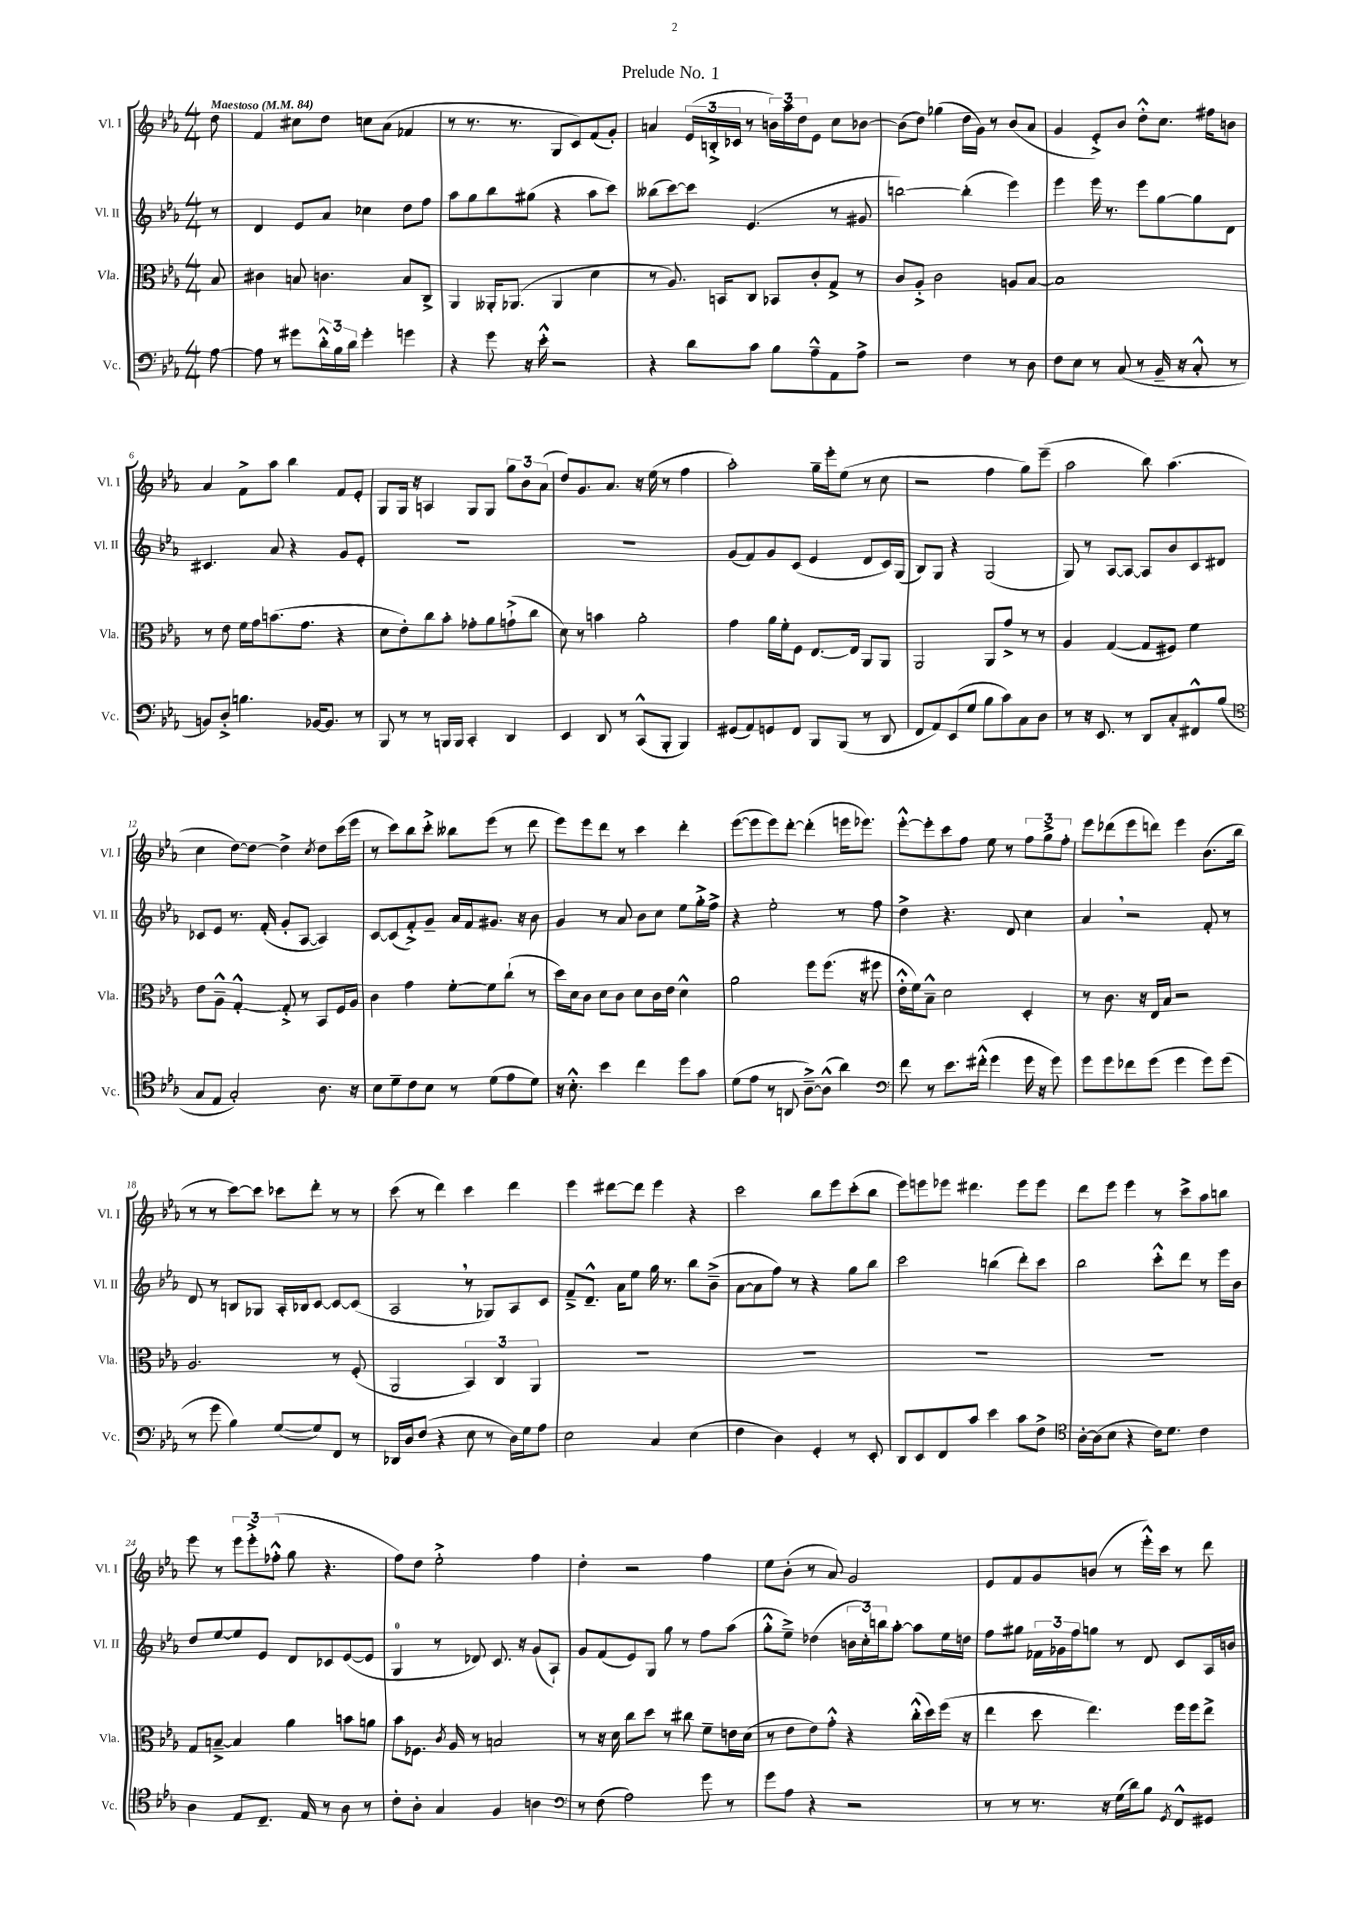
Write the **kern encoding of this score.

**kern	**kern	**kern	**kern
*part4	*part3	*part2	*part1
*staff4	*staff3	*staff2	*staff1
*I"Vc.	*I"Vla.	*I"Vl. II	*I"Vl. I
*I'Vc.	*I'Vla.	*I'Vl. II	*I'Vl. I
*clefF4	*clefC3	*clefG2	*clefG2
*k[b-e-a-]	*k[b-e-a-]	*k[b-e-a-]	*k[b-e-a-]
*M4/4	*M4/4	*M4/4	*M4/4
*MM84	*MM84	*MM84	*MM84
=	=	=	=
!	!	!	!LO:TX:a:B:t=Maestoso
[8A-\	8B-/	8r	8dd\
=1	=1	=1	=1
8A-\]	4c#X\	4d/	4f/
8r	.	.	.
8g#X\L	8Bn/	8e-/L	8cc#X\L
24d'^^\L	4.cn\	8a-/J	8dd\J
24B-\	.	.	.
24d\JJ	.	.	.
4g#'\	.	4cc-X\	8ccn\L
.	.	.	(8a-\J
4gn\	8B/L	8dd\L	4f-X/
.	8C^/J	8ff\J	.
=2	=2	=2	=2
4r	4AA-/	8aa-\L	8r
.	.	8gg\	8.r
8g\	16AA--X'/KL	8bb-\	.
.	(8.AA-X/J	.	8.r
16r	.	(8gg#X\J	.
16e-'^^\	.	.	.
2r	4AA-/	4r	8G/L
.	.	.	8c/)
.	4d\	8aa-\L	(8f/
.	.	8ccc\J)	8g'/J)
=3	=3	=3	=3
4r	8r	(8bb--X\L	4an/
.	8.A-/)	[8ccc\)	.
8d\L	.	8ccc\J]	(24e-/LL
.	.	.	24Bn'^/
.	16BBn/KL	.	.
.	.	.	24c-X/JJ
8c\J	8C/J	(4.e-/	8r
8B-\L	8BB-X/L	.	24bn\LL)
.	.	.	24aa-\
.	.	.	24dd\J
8A-~^^\	8c'/	.	8e-\J
8AA-\	8G^/J	8r	8cc\L
8A-^\J	8r	8g#X/	[8b-X\J
=4	=4	=4	=4
2r	8c/L	[2bbn\)	(8b-\L]
.	8A-'^/J	.	8dd\J)
.	2c\	.	(4gg-X\
4F\	.	(4bb'\]	16dd\LL
.	.	.	16g\JJ)
.	.	.	8r
8r	8An/L	4eee-\)	(8b-/L
8D\	[8B-/J	.	8a-/J
=5	=5	=5	=5
8F\L	1B-]	4eee-\	4g/
8E-\J	.	.	.
8r	.	16eee-\	8e-'^/L)
.	.	8.r	.
(8C/	.	.	8b-/J
8r	.	8eee-\L	8dd'^^\L
16BB-~/	.	[8gg\	8.cc\J
16r	.	.	.
8C'^^/	.	8gg\]	.
.	.	.	16ff#X\KL
8r	.	8d\J	8bn\J
!!LO:LB:g=z
=6	=6	=6	=6
8BBn/L)	8r	4.c#X/	4a-/
8D'^/J	8e-\	.	.
4.Bn\	16f\LL	.	8f^\L
.	16g\J	.	.
.	(8.bn\	8a-/	8aa-\J
.	.	4r	4bb-\
.	8.g\J	.	.
[16BB-X/KL	.	.	.
8.BB-/J]	.	.	.
.	4r	8g/L	8f/L
8r	.	8e-'/J	8e-'/J
=7	=7	=7	=7
8BBB-/	8d\L	1r	8G/L
8r	8e-'\)	.	16G/Jk
.	.	.	16r
8r	8cc\	.	4An/
16BBBn/LL	8b-'\J	.	.
16BBB/JJ	.	.	.
4CC'/	8g-X'\L	.	8G/L
.	8a-\	.	8G/J
4DD/	(8gn`^\	.	12gg\L
.	.	.	12b-\
.	8cc\J	.	.
.	.	.	(12a-\J
=8	=8	=8	=8
4EE-/	8d\)	1r	8dd/L)
.	8r	.	8.g/
8DD/	4bn\	.	.
.	.	.	8.a-/J
8r	.	.	.
(8CC^^/L	2a-'\	.	16r
.	.	.	(16ee-\
8BBB-'/J	.	.	8r
4BBB-/)	.	.	4ff\
=9	=9	=9	=9
(8GG#X/L	4g\	(8g/L	2aa-'\)
8AA-/)	.	8f/)	.
8GGn/	16a-\LL	8g/	.
.	16f'\J	.	.
8FF/J	8F\J	(8c/J	.
8BBB-/L	[8.E-/L	4e-/	16gg~\LL
.	.	.	16eee-'\J
(8BBB-/J	.	.	(8ee-\J
.	16E-/Jk]	.	.
8r	8AA-/L	8d/L	8r
8DD/	8AA-/J	16c/L)	8cc\
.	.	(16G/JJ	.
=10	=10	=10	=10
8FF/L	2AA-/	8B-/L)	2r
8AA-/)	.	8G/J	.
(8EE-/	.	4r	.
8G/J	.	.	.
8B-\L	8AA-/L	(2G/	4ff\
8c\)	8g^/J	.	.
8C\	8r	.	8gg\L)
8D\J	8r	.	(8eee-~\J
=11	=11	=11	=11
8r	4A-/	8G/)	2aa-\
16r	.	8r	.
8.EE-/	.	.	.
.	([4G/	[8A-/L	.
8r	.	8A-/J_	.
8DD/L	8G/L]	8A-/L]	8bb-\)
8C'/	8F#X/J)	8b-/	(4.aa-\
8FF#X^^/	4f\	8c/	.
(8B-/J	.	8d#X/J	.
!!LO:LB:g=z
=12	=12	=12	=12
*clefC4	*	*	*
8G/L	8e-\L	8c-X/L	4cc\
8E-/J	8A-~^^\J	8e-/J	.
2G'/)	[4G'^^/	8.r	[8dd\L)
.	.	.	8dd\J_
.	.	(16f'/	.
.	8G'^/]	8g'/L	4dd^\]
.	8r	[8A-/J	.
.	.	.	8qcc/
8.A-\	8BB-/L	4A-/])	8dd\L
.	16F/L	.	(16ccc\L
16r	16A-/JJ	.	16eee-\JJ
=13	=13	=13	=13
8B-\L	4c\	[8c/L	8r
8d~\	.	(8c/]	8ccc\L)
8c\	4g\	8f'^/)	8bb-\
8B-\J	.	8g~/J	8ccc'^\J
8r	[8f'\L	16a-/LL	8bb--X\L
.	.	16f/J	.
(8d\L	8f\]	8.g#X/J	(8eee-\J
8e-\	(8cc`\J	.	8r
.	.	16r	.
8d\J)	8r	8b-\	8ddd\
=14	=14	=14	=14
16r	16dd\LL)	4g/	8eee-\L)
8.B-'^^\	16d\J	.	.
.	8c\J	.	8eee-\
4b-\	8d\L	8r	8ddd\J
.	8c\J	8a-/	8r
4cc\	8d\L	8b-\L	4ccc\
.	16c\L	8cc\J	.
.	16e-\JJ	.	.
8dd\L	4d^^\	8ee-\L	4ddd'\
8g\J	.	16gg'^\L	.
.	.	16ff^\JJ	.
=15	=15	=15	=15
(8d\L	2a-\	4r	([8eee-\L
8e-\J	.	.	8eee-\]
8r	.	2ee-'\	8eee-\)
8AAn/	.	.	[8ddd'\J
[8A-~^\L)	8ff\L	.	(4ddd'\]
(8A-^^\J]	(8.ff\J	.	.
4a-\)	.	8r	16eeen\KL
.	16r	.	8.eee-X\J)
.	8ff#X\	8ff\	.
=16	=16	=16	=16
*clefF4	*	*	*
8f\	16e-'^^\LL	4dd^\	[8eee-'^^\L
.	16f\J)	.	.
8r	8B-~^^\J	.	8eee-'\]
8.e-\L	2d\	4.r	8ccc\
.	.	.	8ff\J
(16f#X'^^\Jk	.	.	.
4g\	.	.	8ee-\
.	.	8d/	8r
16g\	4D'/	4cc\	12ff\L
16r	.	.	.
.	.	.	12gg^\
8g\)	.	.	.
.	.	.	12ff'\J
=17	=17	=17	=17
8g\L	8r	4a-,/	8eee-\L
8g\	8.c\	.	(8ddd-X\
8f-X\	.	2r	8eee-\
.	16r	.	.
(8g\J	16E-/LL	.	8dddn\J)
.	16B-/JJ	.	.
4g\	2r	.	4eee-\
8g\L)	.	8f'/	(8.b-\L
(8g\J	.	8r	.
.	.	.	16bb-\Jk
!!LO:LB:g=z
=18	=18	=18	=18
8r	2.A-/	8d/	8r
8g\	.	8r	8r
4B-\)	.	8Bn/L	[8ccc\L)
.	.	8G-X/J	8ccc\J]
([8G/L	.	16A-'/LL	8ccc-X\L
.	.	16B-X/J	.
8G/])	.	[8c/J	8ddd'\J
8FF/J	8r	8c/L_	8r
8r	(8F'/	(8c/J]	8r
=19	=19	=19	=19
16DD-X/LL	2AA-/	2A-,/	(8ccc\
16D/J	.	.	.
(8F/J	.	.	8r
4r	.	.	4ddd\)
8E-\	6BB-/)	8r	4ccc\
8r	.	8G-X/L)	.
.	6C/	.	.
16D\LL)	.	8A-/	4ddd\
16G\J	.	.	.
.	6AA-/	.	.
8A-\J	.	8c/J	.
=20	=20	=20	=20
2E-\	1r	8f~^/L	4eee-\
.	.	8.d~^^/J	.
.	.	.	[8ddd#X\L
.	.	16a-\KL	.
.	.	8ee-\J	8ddd#\J]
4C/	.	16gg\	4eee-\
.	.	8.r	.
(4E-\	.	8bb-\L	4r
.	.	(8b-~^\J	.
=21	=21	=21	=21
4F\	1r	[8a-\L	2ccc\
.	.	8a-\]	.
4D\)	.	8ff\J)	.
.	.	8r	.
4GG'/	.	4r	8bb-\L
.	.	.	8eee-\
8r	.	8gg\L	(8ccc'\
8EE-'/	.	8bb-\J	8bb-\J
=22	=22	=22	=22
8DD/L	1r	2ccc\	8eee-\L)
8EE-/	.	.	8eeen\
8FF/	.	.	8eee-X\J
8c/J	.	.	4.ddd#X\
4e-\	.	(4bbn\	.
8c\L	.	8ddd'\L)	8eee-\L
8F^\J	.	8ccc\J	8eee-\J
=23	=23	=23	=23
*clefC4	*	*	*
[16A-'\LL	1r	2bb-\	8ddd\L
(16A-\J]	.	.	.
8B-\J	.	.	8eee-\J
4r	.	.	4eee-\
16c\KL)	.	8ccc'^^\L	8r
8.d\J	.	.	.
.	.	8ddd\J	8ccc^\L
4c\	.	8r	8aa-\
.	.	16eee-\LL	8bbn\J
.	.	16b-\JJ	.
!!LO:LB:g=z
=24	=24	=24	=24
4A-\	8G/L	8dd/L	8eee-\
.	[8Bn~^/J	[8ee-/	8r
8E-/L	4B/]	8ee-/]	12eee-\L
.	.	.	12eee-'^\
8.C~/J	.	8e-/J	.
.	.	.	(12ff-X'^^\J
.	4a-\	8d/L	8gg\
16E-/	.	.	.
8r	.	8c-X/	4.r
8A-\	8bn\L	([8e-/	.
8r	8an\J	8e-/J]	.
=25	=25	=25	=25
8c'\L	8b-\L	4G/	8ff\L)
8A-'\J	8.F-X\J	.	8dd\J
4G/	.	8r	2ee-'^\
.	8qc/	.	.
.	16A-/	.	.
.	8r	8d-X/)	.
4F/	2Bn/	8.c/	.
.	.	16r	.
4An\	.	(8g/L	4ff\
.	.	8A-`/J)	.
=26	=26	=26	=26
*clefF4	*	*	*
8r	8r	8g/L	4dd'\
(8F\	16r	(8f/	.
.	16d\	.	.
2A-\)	8cc\L	8e-/)	2r
.	8dd\J	8G/J	.
.	8r	8gg\	.
.	8cc#X\	8r	.
8g\	8f~\L	8ff\L	4ff\
8r	16en\L	(8aa-\J	.
.	(16d\JJ	.	.
=27	=27	=27	=27
8g\L	8r	8gg'^^\L	8ee-\L
8A-\J	8e-\L	8ee-~^\J)	(8b-'\J
4r	8e-\)	(4dd-X\	8r
.	8g'^^\J	.	8a-/)
2r	4r	24bn\LL	2g/
.	.	24cc'\)	.
.	.	24bbn\J	.
.	.	[8aa-'\J	.
.	(16cc'^^\LL	8aa-\L]	.
.	16dd\)	.	.
.	(16ff\JJ	16ee-\L	.
.	16r	16ddn\JJ	.
=28	=28	=28	=28
8r	4ee-\	8ff\L	8e-/L
8r	.	8gg#X\J	8f/
8.r	8dd\	24f-X\LL	8g/
.	.	24g-X\	.
.	.	24ff\J	.
.	4.ee-\)	8ggn\J	(8bn/J
16r	.	.	.
(16G\LL	.	8r	8r
16d\J)	.	.	.
8B-\J	.	8d/	16eee-'^^\LL)
.	.	.	16ccc\JJ
8qGG/	.	.	.
8FF^^/L	16ff\LL	8c/L	8r
.	16ff\J	.	.
8GG#X/J	8ee-^\J	16A-/L	8ddd\
.	.	16bn/JJ	.
==	==	==	==
*-	*-	*-	*-
